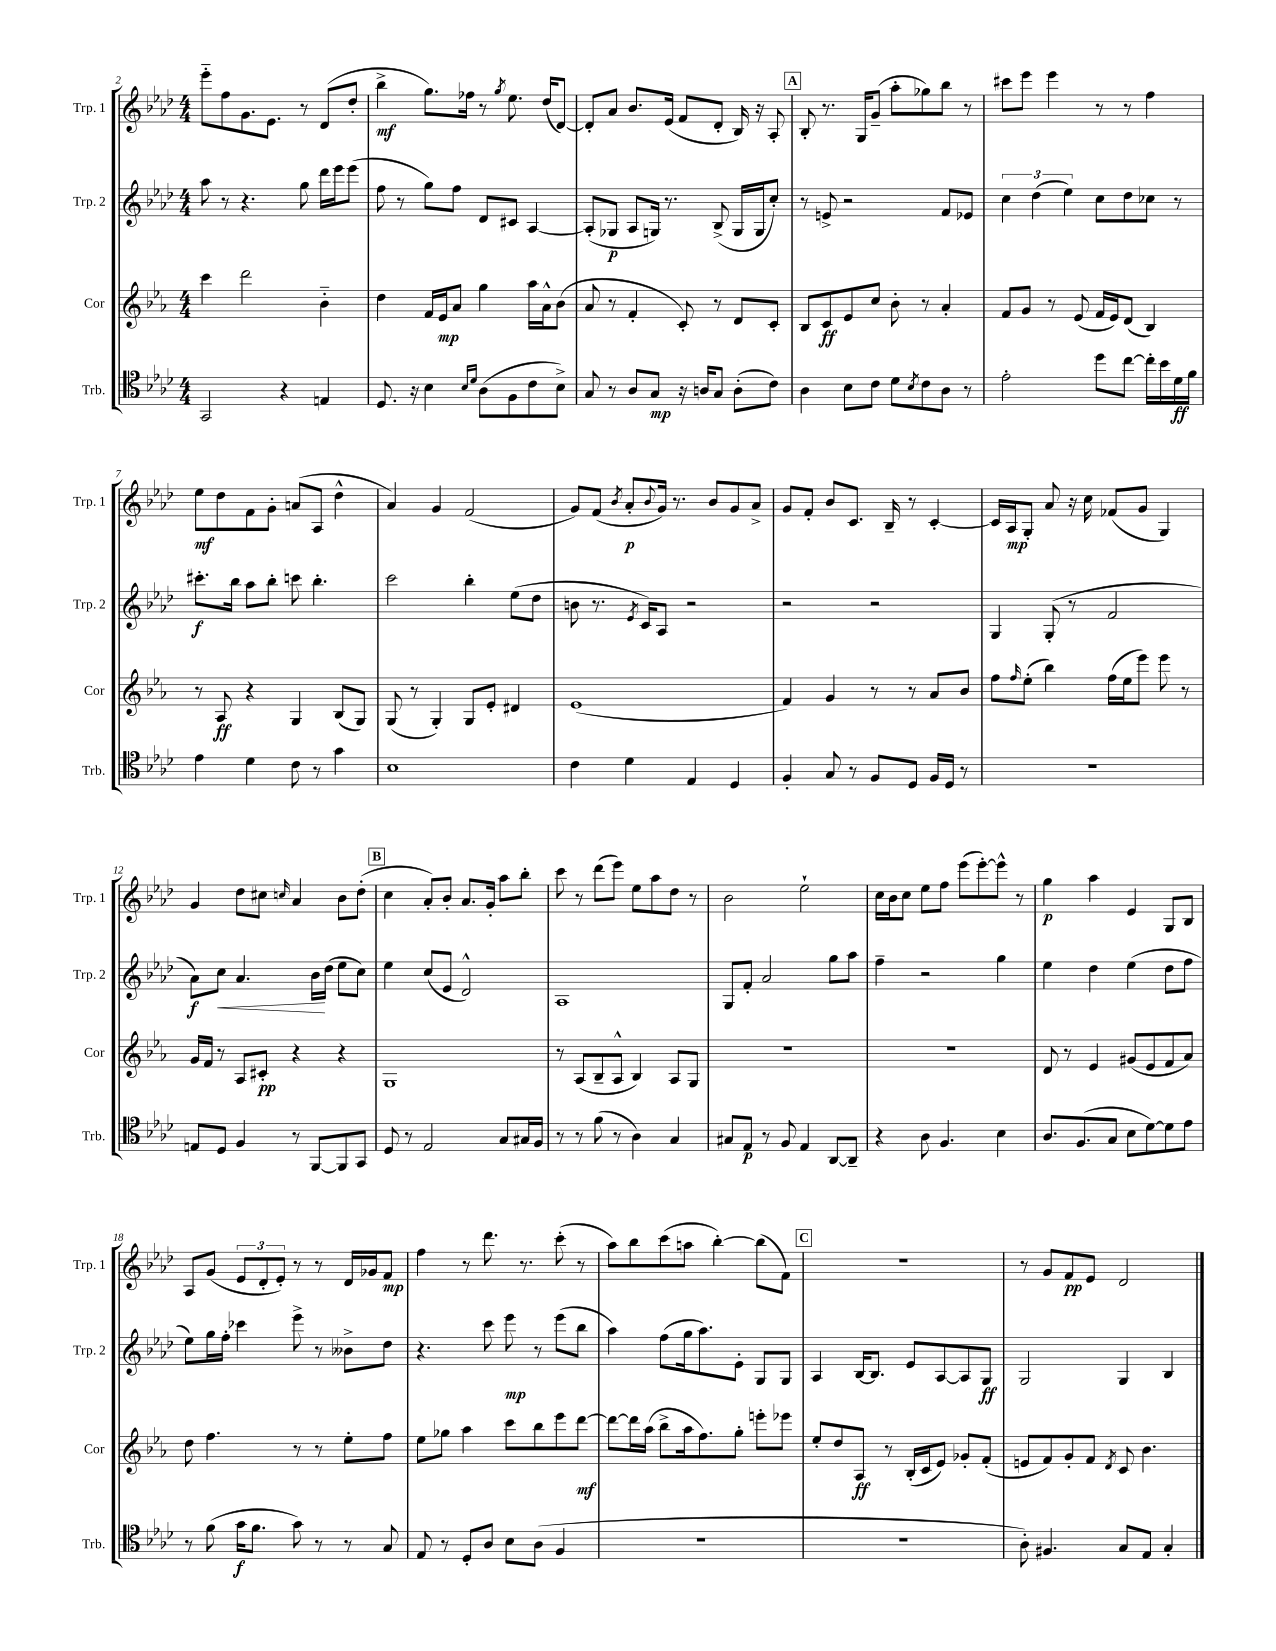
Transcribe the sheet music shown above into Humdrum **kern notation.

**kern	**kern	**kern	**kern
*staff4	*staff3	*staff2	*staff1
*clefC4	*clefG2	*clefG2	*clefG2
*k[b-e-a-d-]	*k[b-e-a-]	*k[b-e-a-d-]	*k[b-e-a-d-]
*M4/4	*M4/4	*M4/4	*M4/4
2GG	4ccc	8aa-	8eee-'~
.	.	8r	8ff
.	2ddd	4.r	8.g
.	.	.	8.e-
4r	.	.	.
.	.	8gg	8r
4E	4b-'~	16ddd-	(8d-
.	.	16eee-	.
.	.	(8eee-	8dd-'
=	=	=	=
8.D-	4dd	8ff	4bb-^
.	.	8r	.
16r	.	.	.
4B-	16f	8gg)	8.gg)
.	16e-	.	.
.	8a-	8ff	.
.	.	.	16ff-
16qqB-	.	.	.
16qqd-	.	.	.
(8A-	4gg	8d-	8r
.	.	.	8qgg
8F	.	8c#	8.ee-
8c	16aa-	[4A-	.
.	16a-^^	.	(16dd-
8B-^)	(8b-	.	[8d-)
=	=	=	=
8G	8a-	(8A-']	8d-']
8r	8r	8G-	8a-
8A-	4f'	8A-	8.b-
8G	.	16G)	.
.	.	8.r	(16e-
16r	8c')	.	8f
16A	.	.	.
8G	8r	(8B-^	8d-'
(8A'	8d	16G	16B-)
.	.	16G	16r
8c)	8c'	8cc')	8A-'
=	=	=	=
4A-	8B-	8r	8B-'
.	8c	8e^	8.r
8B-	8e-	2r	.
.	.	.	16G
8c	8cc	.	(8g~
8d-	8b-'	.	8aa-'
8qB-	.	.	.
8c	8r	.	8gg-)
8A-	4a-'	8f	8bb-
8r	.	8e-	8r
=	=	=	=
2e-'	8f	6cc	8ccc#
.	8g	.	8eee-
.	.	(6dd-	.
.	8r	.	4eee-
.	.	6ee-)	.
.	(8e-	.	.
8dd-	16f	8cc	8r
.	16e-)	.	.
[8cc	(8d	8dd-	8r
16cc']	4B-)	8cc-	4ff
16b-	.	.	.
16d-	.	8r	.
16f	.	.	.
=	=	=	=
4e-	8r	8.ccc#'	8ee-
.	8A-	.	8dd-
.	.	16bb-	.
4d-	4r	8aa-	8f
.	.	8bb-'	8g'
8c	4G	8ccc	(8a
8r	.	4.bb-'	8A-
4g	(8B-	.	4dd-^^
.	8G)	.	.
=	=	=	=
1B-	(8G	2ccc	4a-)
.	8r	.	.
.	4G')	.	4g
.	8G	4bb-'	(2f
.	8e-'	.	.
.	4d#	(8ee-	.
.	.	8dd-	.
=	=	=	=
4c	(1e-	8b	8g)
.	.	8.r	(8f
.	.	.	8qb-
4d-	.	.	8a-'
.	.	8qe-	.
.	.	16c)	.
.	.	.	8qqb-
.	.	8A-	16g)
.	.	.	8.r
4E-	.	2r	.
.	.	.	8b-
4D-	.	.	8g
.	.	.	8a-^
=	=	=	=
4F'	4f)	2r	8g
.	.	.	8f'
8G	4g	.	8b-
8r	.	.	8.c
8F	8r	2r	.
.	.	.	16B-~
8D-	8r	.	8r
16F	8a-	.	[4c'
16D-	.	.	.
8r	8b-	.	.
=	=	=	=
1r	8ff	4G	16c]
.	.	.	16A-
.	16qqff	.	.
.	(8ee-'	.	8G'
.	4bb-)	(8G'	8a-
.	.	8r	16r
.	.	.	16cc
.	(16ff	2f	(8f-
.	16ee-	.	.
.	8eee-)	.	8g
.	8eee-	.	4G)
.	8r	.	.
=	=	=	=
8E	16g	8a-)	4g
.	16f	.	.
8D-	8r	8cc	.
4F	8A-	4.a-	8dd-
.	8c#'	.	8cc#
.	.	.	16qqcc
8r	4r	.	4a-
[8FF	.	16b-	.
.	.	(16dd-	.
8FF]	4r	8ee-	8b-
8GG	.	8cc)	(8dd-'
=	=	=	=
8D-	1G	4ee-	4cc
8r	.	.	.
2E-	.	(8cc	8a-')
.	.	8e-	8b-'
.	.	2d-^^)	8.a-
.	.	.	16g'
8G	.	.	8aa-
16G#	.	.	8bb-'
16F	.	.	.
=	=	=	=
8r	8r	1A-	8ccc
8r	(8A-	.	8r
(8f	8B-~	.	(8ddd-
8r	8A-^^	.	8eee-)
4A-)	4B-)	.	8ee-
.	.	.	8aa-
4G	8A-	.	8dd-
.	8G	.	8r
=	=	=	=
8G#	1r	8G	2b-
8E-	.	8f'	.
8r	.	2a-	.
8F	.	.	.
4E-	.	.	2ee-`
[8AA-	.	8gg	.
8AA-~]	.	8aa-	.
=	=	=	=
4r	1r	4ff~	16cc
.	.	.	16b-
.	.	.	8cc
8A-	.	2r	8ee-
4.F	.	.	8ff
.	.	.	(8eee-
.	.	.	[8eee-')
4B-	.	4gg	8eee-^^]
.	.	.	8r
=	=	=	=
8.A-	8d	4ee-	4gg
.	8r	.	.
(8.F	.	.	.
.	4e-	4dd-	4aa-
8G	.	.	.
8B-	(8g#	(4ee-	4e-
[8d-)	8e-	.	.
8d-]	8f	8dd-	8G
8e-	8a-)	8ff	8B-
=	=	=	=
8r	8dd	8ee-)	8A-
(8f	4.ff	16gg	(8g
.	.	16ff'	.
16g	.	4ccc-	12e-
8.f	.	.	.
.	.	.	12d-'
.	.	.	12e-')
8g)	8r	8eee-^	8r
8r	8r	8r	8r
8r	8ee-'	8b--^	16d-
.	.	.	16g-
8G	8ff	8dd-	8f
=	=	=	=
8E-	8ee-	4.r	4ff
8r	8gg-	.	.
8D-'	4aa-	.	8r
8A-	.	8ccc	8.ddd-
8B-	8ccc	8eee-	.
.	.	.	8.r
(8A-	8bb-	8r	.
4F	8eee-	(8eee-	(8ccc'
.	[8ddd	8bb-	8r
=	=	=	=
1r	8ddd_	4aa-)	8aa-)
.	16ddd]	.	8bb-
.	(16aa-	.	.
.	8bb-^	(8ff	(8ccc
.	16aa-	16gg	8aa
.	8.ff)	8.aa-)	.
.	.	.	[4bb-')
.	8gg'	8e-'	.
.	8eee'	8G	(8bb-]
.	8eee-	8G	8f)
=	=	=	=
1r	8ee-'	4A-	1r
.	8dd	.	.
.	8A-	[16B-	.
.	.	8.B-]	.
.	8r	.	.
.	(16B-'	8e-	.
.	16c	.	.
.	8e-)	[8A-	.
.	8g-'	8A-]	.
.	(8f'	8G	.
=	=	=	=
8A-')	8e	2G	8r
4.F#	8f)	.	8g
.	8g'	.	8f
.	8f	.	8e-
.	8qd	.	.
8G	8c	4G	2d-
8E-	4.b-	.	.
4G'	.	4B-	.
==	==	==	==
*-	*-	*-	*-
